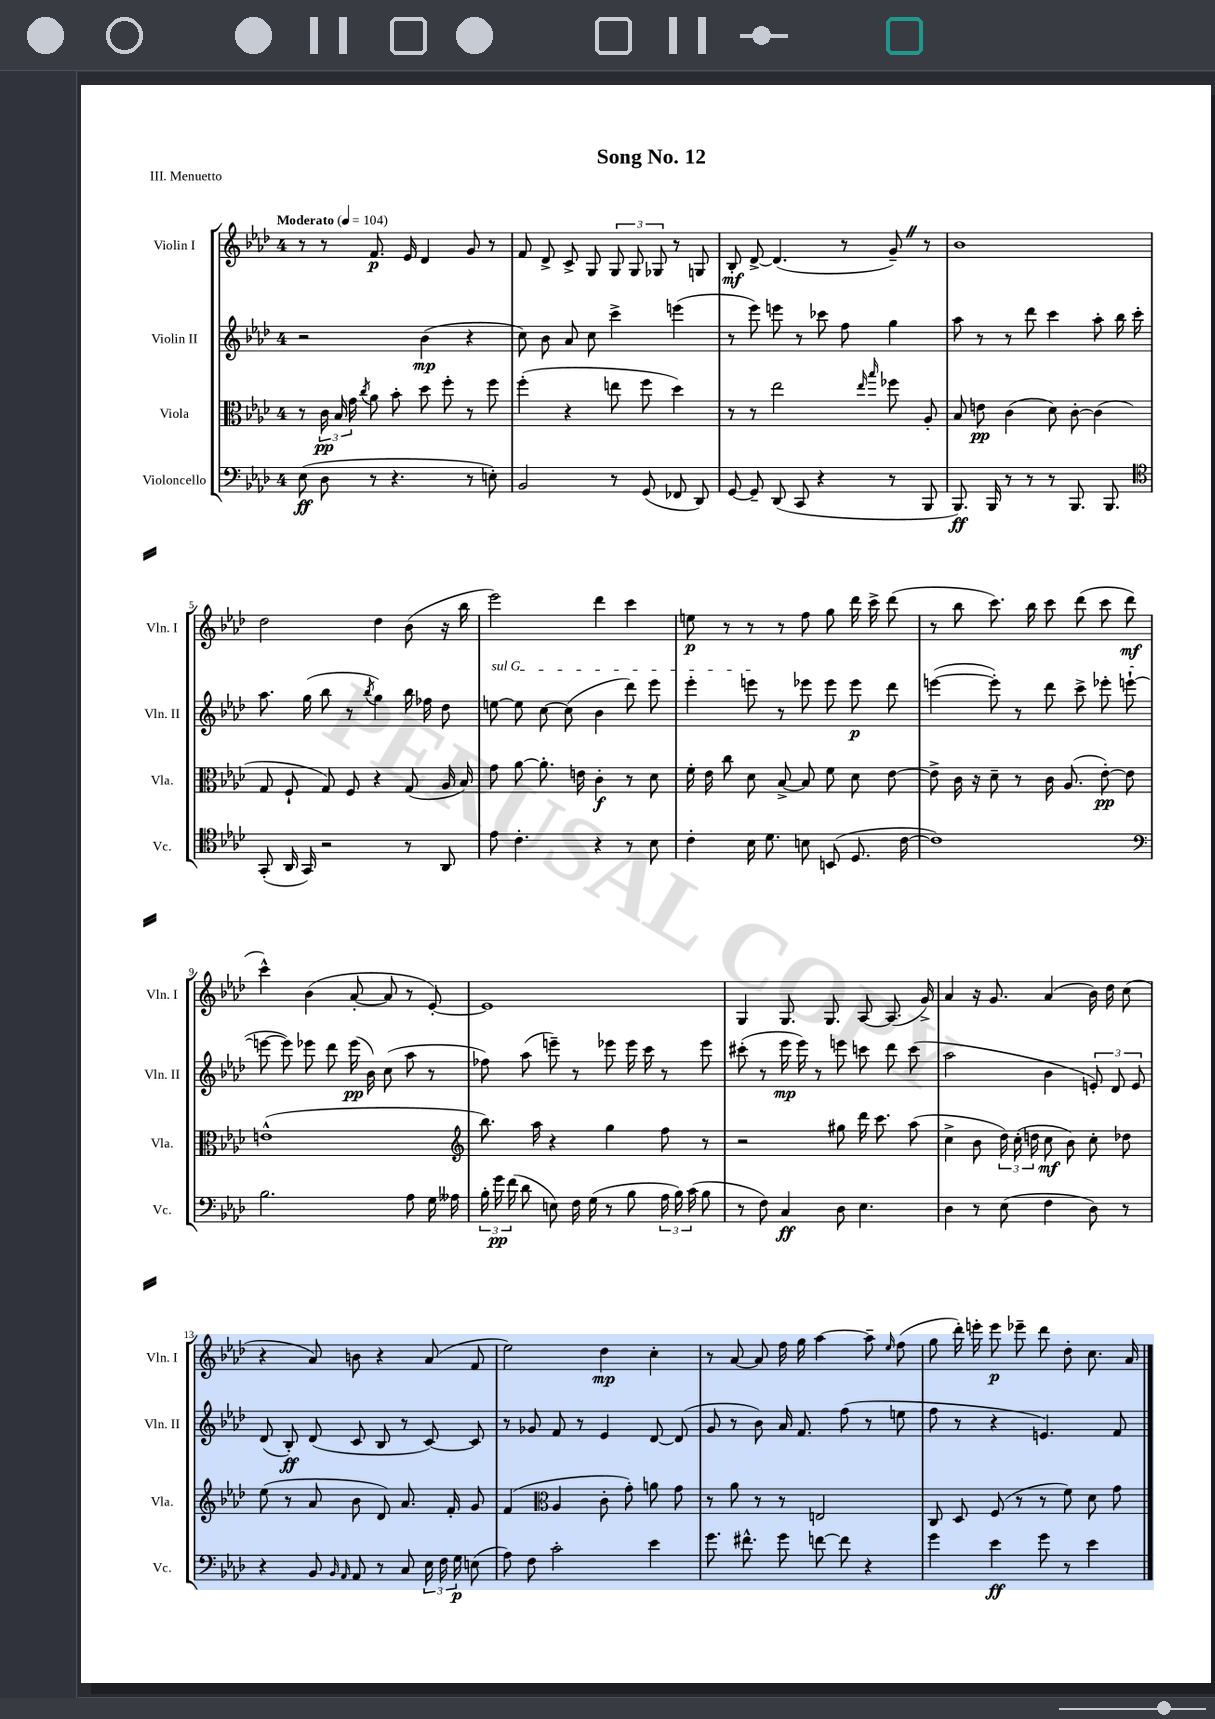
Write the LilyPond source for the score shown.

\header { title = "Song No. 12" piece = "III. Menuetto" }
<<
\new StaffGroup <<
\new Staff = "s0" \with { instrumentName = "Violin I" shortInstrumentName = "Vln. I" } {
    \clef treble \key aes \major \once \override Staff.TimeSignature.style = #'single-digit \time 4/4 \tempo "Moderato" 4 = 104
    \autoBeamOff r8 r8 f'8.\p ees'16 des'4 g'8 r8 |
    f'8 des'8-> c'8-> g8 \tuplet 3/2 { g8 g8 ges8 } r8 g8 |
    bes8-.\mf des'8~-> des'4.( r8 g'8--) \once \override BreathingSign.text = \markup { \musicglyph "scripts.caesura.straight" } \breathe r8 |
    bes'1 |
    des''2 des''4 bes'8( r16 bes''16 |
    ees'''2) des'''4 c'''4 |
    e''8\p r8 r8 r8 f''8 g''8 des'''16 c'''16-> des'''8( |
    r8 bes''8 c'''8.) bes''16 c'''8 des'''8( c'''8 des'''8\mf |
    c'''4-^) bes'4( aes'8~-. aes'8 r8 ees'8~-.) |
    ees'1 |
    g4 g8. g8. aes8~ aes8.( g'16->) |
    aes'4 r16 g'8. aes'4( bes'16) des''16 c''8( |
    r4 aes'8) b'8 r4 aes'8( f'8 |
    ees''2) des''4\mp c''4-. |
    r8 aes'8~ aes'8 f''16 g''16 aes''4~ aes''8-- \grace { ees''16 } f''8( |
    g''8 des'''16-.) e'''16-. e'''8\p ees'''8-- des'''8 des''8-. c''8. aes'16 \bar "|." |
}
\new Staff = "s1" \with { instrumentName = "Violin II" shortInstrumentName = "Vln. II" } {
    \clef treble \key aes \major \once \override Staff.TimeSignature.style = #'single-digit \time 4/4
    \autoBeamOff r2 bes'4\mp( r4 |
    c''8) bes'8 aes'8 c''8 c'''4-> e'''4( |
    r8 ees'''8) e'''8 r8 ces'''8 f''8 g''4 |
    aes''8 r8 r8 des'''8 c'''4 aes''8-. bes''16 c'''16-. |
    aes''8. g''16( bes''8 r8 \acciaccatura { bes''8 } g''4) bes''16 fes''16 des''8 |
    \once \override TextSpanner.bound-details.left.text = \markup { \italic "sul G" } e''8~\startTextSpan e''8 c''8~ c''8( bes'4 des'''8) ees'''8 |
    ees'''4-. e'''8\stopTextSpan r8 ees'''8 ees'''8 ees'''8\p des'''8 |
    e'''4~( e'''8-.) r8 des'''8 c'''8-> ees'''8-. e'''8~-!( |
    e'''8~ e'''8) ees'''8 des'''8 ees'''16\pp( bes'16) c''8( aes''8 r8 |
    fes''8) aes''8( e'''8--) r8 ees'''8 ees'''16 c'''16 r8 ees'''8 |
    cis'''8-.( r8 ees'''16\mp ees'''16) r8 e'''8 c'''8 des'''8 c'''8( |
    aes''2 bes'4 \tuplet 3/2 { e'8-.) des'8 e'8 } |
    des'8( bes8-.\ff) des'8( c'8 bes8 r8 c'8~) c'8 |
    r8 ges'8 f'8 r8 ees'4 des'8~ des'8( |
    g'8 r8 bes'8) aes'16 f'8. f''8( r8 e''8 |
    f''8 r8 r4 e'4.) f'8 \bar "|." |
}
\new Staff = "s2" \with { instrumentName = "Viola" shortInstrumentName = "Vla." } {
    \clef alto \key aes \major \once \override Staff.TimeSignature.style = #'single-digit \time 4/4
    \autoBeamOff r8 \tuplet 3/2 { c'16\pp bes16 g'16 } \acciaccatura { c''8 } aes'8 bes'8-. des''8 f''8-. r8 f''8 |
    f''4-.( r4 e''8 f''8 des''4) |
    r8 r8 ees''2 \grace { ees''16 bes''16 } fes''8 aes8-. |
    bes8 e'8\pp c'4( des'8) c'8~-. c'4( |
    g8 f8-! g8) f8 r4 g8( aes16 bes16) |
    g'8 aes'8~ aes'8.-. e'16 c'4-.\f r8 des'8 |
    f'16-. ees'16 c''8 des'8 bes8~-> bes8 f'8 des'8 ees'8~ |
    ees'8-> c'16 r16 des'8-- r8 c'16 aes8.( ees'8~-.\pp) ees'8 |
    e'1-^( |
    \clef treble bes''8.) aes''16 r4 g''4 f''8 r8 |
    r2 gis''8 des'''16 c'''8. aes''8( |
    c''4-> bes'8 \tuplet 3/2 { des''16) c''16-.( d''16 } c''8\mf bes'8) c''8-. des''8 |
    ees''8( r8 aes'8 bes'8 des'8) aes'8. f'16-. g'8 |
    f'4( \clef alto aes4 c'8-. g'8-.) a'8 g'8 |
    r8 aes'8 r8 r8 e2 |
    c8 des8 f8( r8 r8 f'8) des'8 g'8 \bar "|." |
}
\new Staff = "s3" \with { instrumentName = "Violoncello" shortInstrumentName = "Vc." } {
    \clef bass \key aes \major \once \override Staff.TimeSignature.style = #'single-digit \time 4/4
    \autoBeamOff ees8\ff( des8 r8 r4. r8 e8-.) |
    bes,2 r8 g,8( fes,8 des,8) |
    g,8~ g,8-- des,8( c,8 r4 r8 bes,,8 |
    bes,,8.\ff) bes,,16 r8 r8 r8 bes,,8. bes,,8. |
    \clef tenor g,8-.( aes,16 g,16) r2 r8 aes,8 |
    ees'8 c'4.-. r4 r8 bes8 |
    c'4-. bes16 des'8. b8 b,8( des8. c'16~ |
    c'1) |
    \clef bass bes2. aes8 g16 aeses16 |
    \tuplet 3/2 { bes16-. g'16\pp f'16( } des'8 e8) f16 g16( r8 bes8 \tuplet 3/2 { aes16 bes16) c'16( } bes8 |
    r8 f8) c4\ff des8 ees4. |
    des4 r8 ees8( f4 des8) r8 |
    r4 bes,8 \grace { bes,16 aes,16 } aes,8 r8 c8 \tuplet 3/2 { ees16 f16 g16\p } e8( |
    aes8) f8 c'2-. ees'4 |
    g'8. fis'8.-^ g'8 f'8~ f'8 r4 |
    g'4 ees'4\ff g'8 r8 ees'4 \bar "|." |
}
>>
>>
